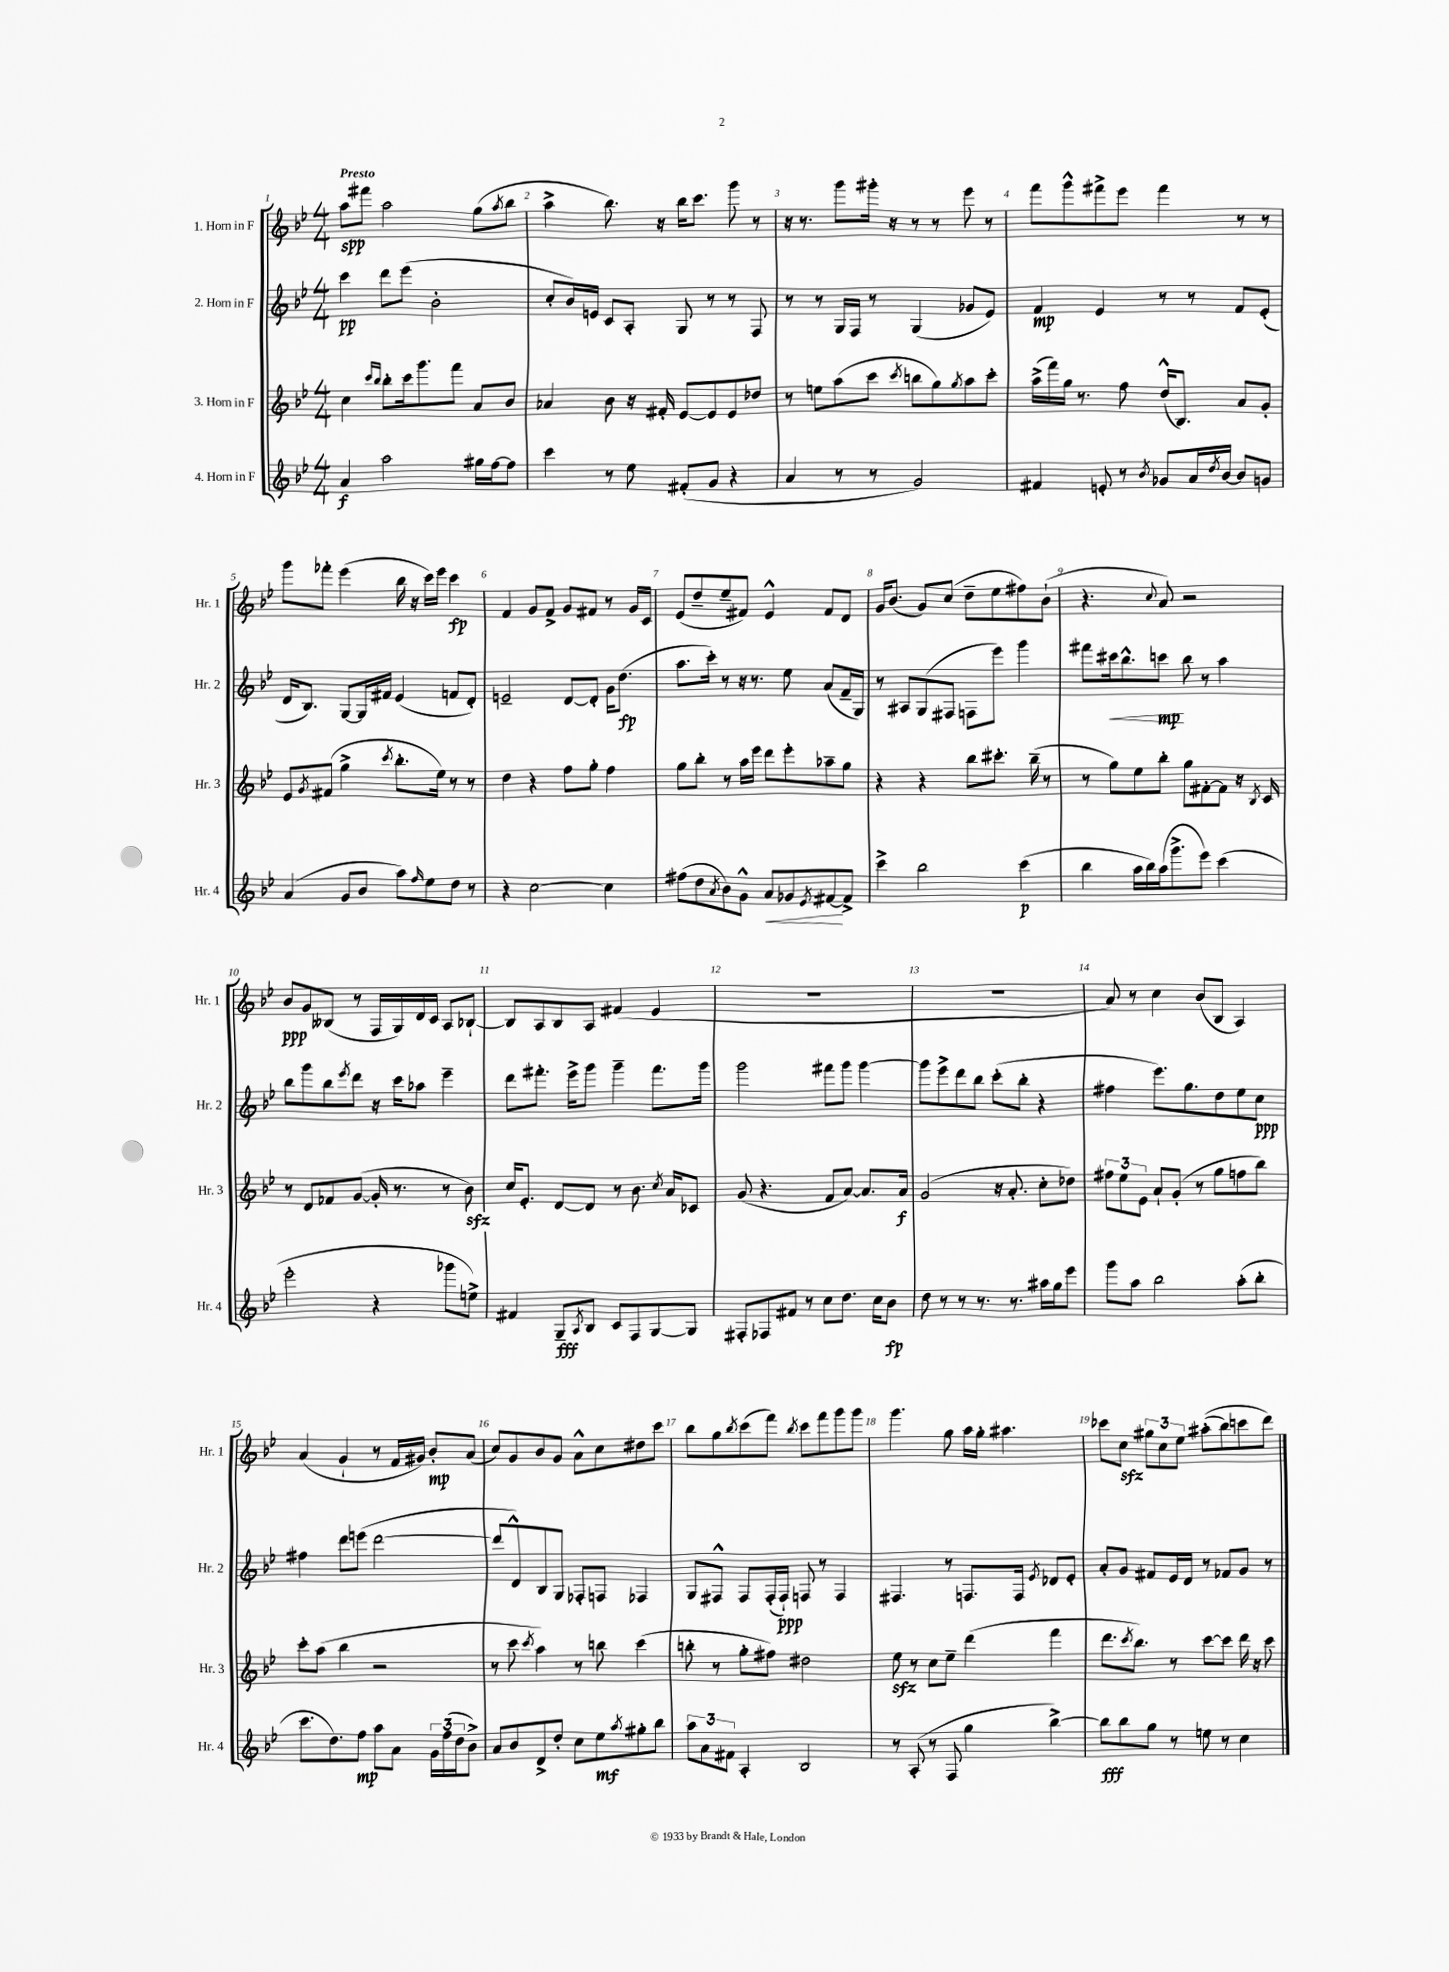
<<
\new StaffGroup <<
\new Staff = "s0" \with { instrumentName = "1. Horn in F" shortInstrumentName = "Hr. 1" } {
    \clef treble \key bes \major \numericTimeSignature \time 4/4 \tempo "Presto"
    a''8\spp fis'''8 a''2 g''8( \acciaccatura { a''8 } bes''8 |
    a''4-> bes''8.) r16 bes''16 c'''8. g'''8 r8 |
    r16 r8. g'''8 gis'''16-. r16 r8 r8 ees'''8 r8 |
    f'''8 g'''8-^ fis'''8-> ees'''8 fis'''4 r8 r8 |
    g'''8 fes'''8-. ees'''4( bes''16 r16 c'''16) ees'''16 c'''4\fp |
    f'4 g'8 f'8-> g'8 fis'8 r8 g'16 c'16 |
    ees'8( d''8-- ees''8-- fis'8) ees'4-^ fis'8 d'8 |
    g'16 bes'8.( g'8) c''8( d''8-- ees''8 fis''8) bes'8-!( |
    r4. \appoggiatura { c''8 } a'8) r2 |
    bes'8\ppp g'8 beses8( r8 f16 g16) d'16 c'16 a8 bes8~-! |
    bes8 a8 bes8 a8 fis'4( ees'4 |
    R1 |
    R1 |
    a'8) r8 c''4 bes'8( bes8 a4) |
    a'4( g'4-! r8 f'16 gis'16) bes'8-.\mp a'8( |
    c''8) g'8 bes'8 g'8 a'8-^ c''8 dis''8 c'''8 |
    bes''8 g''8 \acciaccatura { bes''8 } c'''8( f'''8) \acciaccatura { bes''8 } c'''8 f'''8 g'''8 g'''8 |
    g'''4. g''8 a''16 g''16-. ais''4. |
    ces'''8 c''8\sfz \tuplet 3/2 { gis''8 c''8 ees''8 } ais''8-.(\( bes''8) c'''8 d'''8\) \bar "|." |
}
\new Staff = "s1" \with { instrumentName = "2. Horn in F" shortInstrumentName = "Hr. 2" } {
    \clef treble \key bes \major \numericTimeSignature \time 4/4
    c'''4\pp d'''8 ees'''8( bes'2-. |
    c''8-. bes'16) e'16 c'8 a8-. g8 r8 r8 f8 |
    r8 r8 g16 f16 r8 g4( ges'8 ees'8) |
    f'4\mp ees'4 r8 r8 f'8 ees'8-.( |
    d'16 bes8.) g8~ g16 fis'16 ees'4( f'8 d'8-.) |
    e'2-- d'8~ d'8-. g'16 d''8.\fp( |
    a''8. c'''16-.) r8 r16 r8. ees''8 a'8( f'16-- g16) |
    r8 ais8 g8( fis8 f8 ees'''8) g'''4 |
    fis'''8 cis'''16\< bes''8.-^ c'''8\mp\! bes''8 r8 a''4 |
    bes''8 g'''8 bes''8 \acciaccatura { ees'''8 } d'''8 r16 c'''16 aes''8 ees'''4-- |
    d'''8 fis'''8.-. ees'''16-> g'''8 g'''4-- fis'''8. g'''16 |
    g'''2 fis'''8 g'''8 g'''4~ |
    g'''8 ees'''8-> d'''8 bes''8 c'''8-.( bes''8-. r4 |
    fis''4 ees'''8.) g''8. d''8 ees''8 c''8\ppp |
    fis''4 d'''8 e'''8( d'''2~ |
    d'''8 d'8-^) bes8 g8 fes8-. f8 fes4 |
    g8 fis8-^ fis8 fis16-.( fis16-!\ppp) f8 r8 f4 |
    fis4. r8 f8. f16 \acciaccatura { ees'8 } des'8 ees'8-. |
    a'8-. g'8 fis'8 ees'16 d'16 r8 fes'8 g'8 r8 \bar "|." |
}
\new Staff = "s2" \with { instrumentName = "3. Horn in F" shortInstrumentName = "Hr. 3" } {
    \clef treble \key bes \major \numericTimeSignature \time 4/4
    c''4 \grace { c'''16 bes''16 } bes''8-. c'''16 g'''8. f'''8 a'8 bes'8 |
    aes'4 bes'8 r16 fis'16-. ees'8~ ees'8 ees'8 des''8 |
    r8 e''8 a''8( c'''8 \acciaccatura { c'''8 } b''8 g''8) \acciaccatura { g''8 } a''8 c'''8-. |
    a''16->( f'''16) g''16 r8. f''8 d''16-^( bes8.) a'8 g'8-. |
    ees'8 \acciaccatura { g'8 } fis'8( g''4-> \acciaccatura { c'''8 } bes''8.-. ees''16) r8 r8 |
    d''4 r4 f''8 g''8-. f''4 |
    g''8 bes''8-. r8 a''16 ees'''16 d'''8 ees'''8-. aes''8-- g''8 |
    r4 r4 bes''8 cis'''8.-. bes''16--( r8 |
    r8 g''8) ees''8 bes''8-. g''8 fis'8~-. fis'8 r16 \acciaccatura { bes8 } c'16 |
    r8 d'8 fes'8 g'8~( g'16-. r8. r8 bes'8\sfz) |
    c''16 ees'8.-. d'8~ d'8 r8 bes'8. \acciaccatura { c''8 } a'16 ces'8 |
    g'8( r4. f'8 a'8~) a'8. a'16\f |
    g'2( r16 a'8.-. c''8-. des''8) |
    \tuplet 3/2 { fis''8 ees''8 ees'8 } a'8-! g'8-.( r8 g''8 f''8 bes''8) |
    c'''8-. a''8( bes''4 r2 |
    r8 c'''8 \acciaccatura { c'''8 } a''4) r8 b''8 c'''4( |
    b''8-. r8 g''8-. fis''8) dis''2 |
    ees''8\sfz r8 c''8 ees''8-- d'''4( f'''4 |
    d'''8. \acciaccatura { c'''8 } bes''8.) r8 c'''8~ c'''8 d'''16 r16 c'''8 \bar "|." |
}
\new Staff = "s3" \with { instrumentName = "4. Horn in F" shortInstrumentName = "Hr. 4" } {
    \clef treble \key bes \major \numericTimeSignature \time 4/4
    a'4\f a''2 gis''16 f''16~ f''8 |
    c'''4 r8 ees''8 fis'8-.( g'8 r4 |
    a'4 r8 r8 g'2) |
    fis'4 e'8-. r8 \acciaccatura { bes'8 } ges'8 a'16 \acciaccatura { d''8 } bes'16~ bes'8 g'8 |
    a'4( g'8 bes'8 a''8) \grace { f''16 } ees''8 d''8 r8 |
    r4 c''2~ c''4 |
    fis''8( d''8 \acciaccatura { a'8 } bes'8) g'8-^ a'8\< ges'8 \acciaccatura { ees'8 } fis'8~\! fis'8-> |
    c'''4-> bes''2 c'''4\p( |
    bes''4 a''16 bes''16) a''16( g'''8.-> ees'''8) c'''4( |
    ees'''2-. r4 ges'''8 e''8->) |
    fis'4 g8--\fff \acciaccatura { a8 } bes8 c'8 f8 g8~ g8 |
    fis8-. fes8 fis'8 r8 c''8 d''8. c''16 bes'8\fp |
    d''8 r8 r8 r8. r8. ais''16 g''16 ees'''8 |
    g'''8 a''8 bes''2 a''8-.( bes''8-. |
    c'''8. d''8.) f''8\mp a''8 a'8 \tuplet 3/2 { g'16 f''16( d''16 } bes'8->) |
    a'8 bes'8 d'8-> d''8-. c''8 ees''8\mf \acciaccatura { a''8 } gis''8-. bes''8 |
    \tuplet 3/2 { a''8 a'8 fis'8 } a4-. bes2 |
    r8 a8-.( r8 f8 g''4 bes''4~->) |
    bes''8\fff bes''8 g''8 r8 e''8 r8 c''4 \bar "|." |
}
>>
>>
\layout { \context { \Score \override BarNumber.break-visibility = ##(#f #t #t) barNumberVisibility = #all-bar-numbers-visible } }
